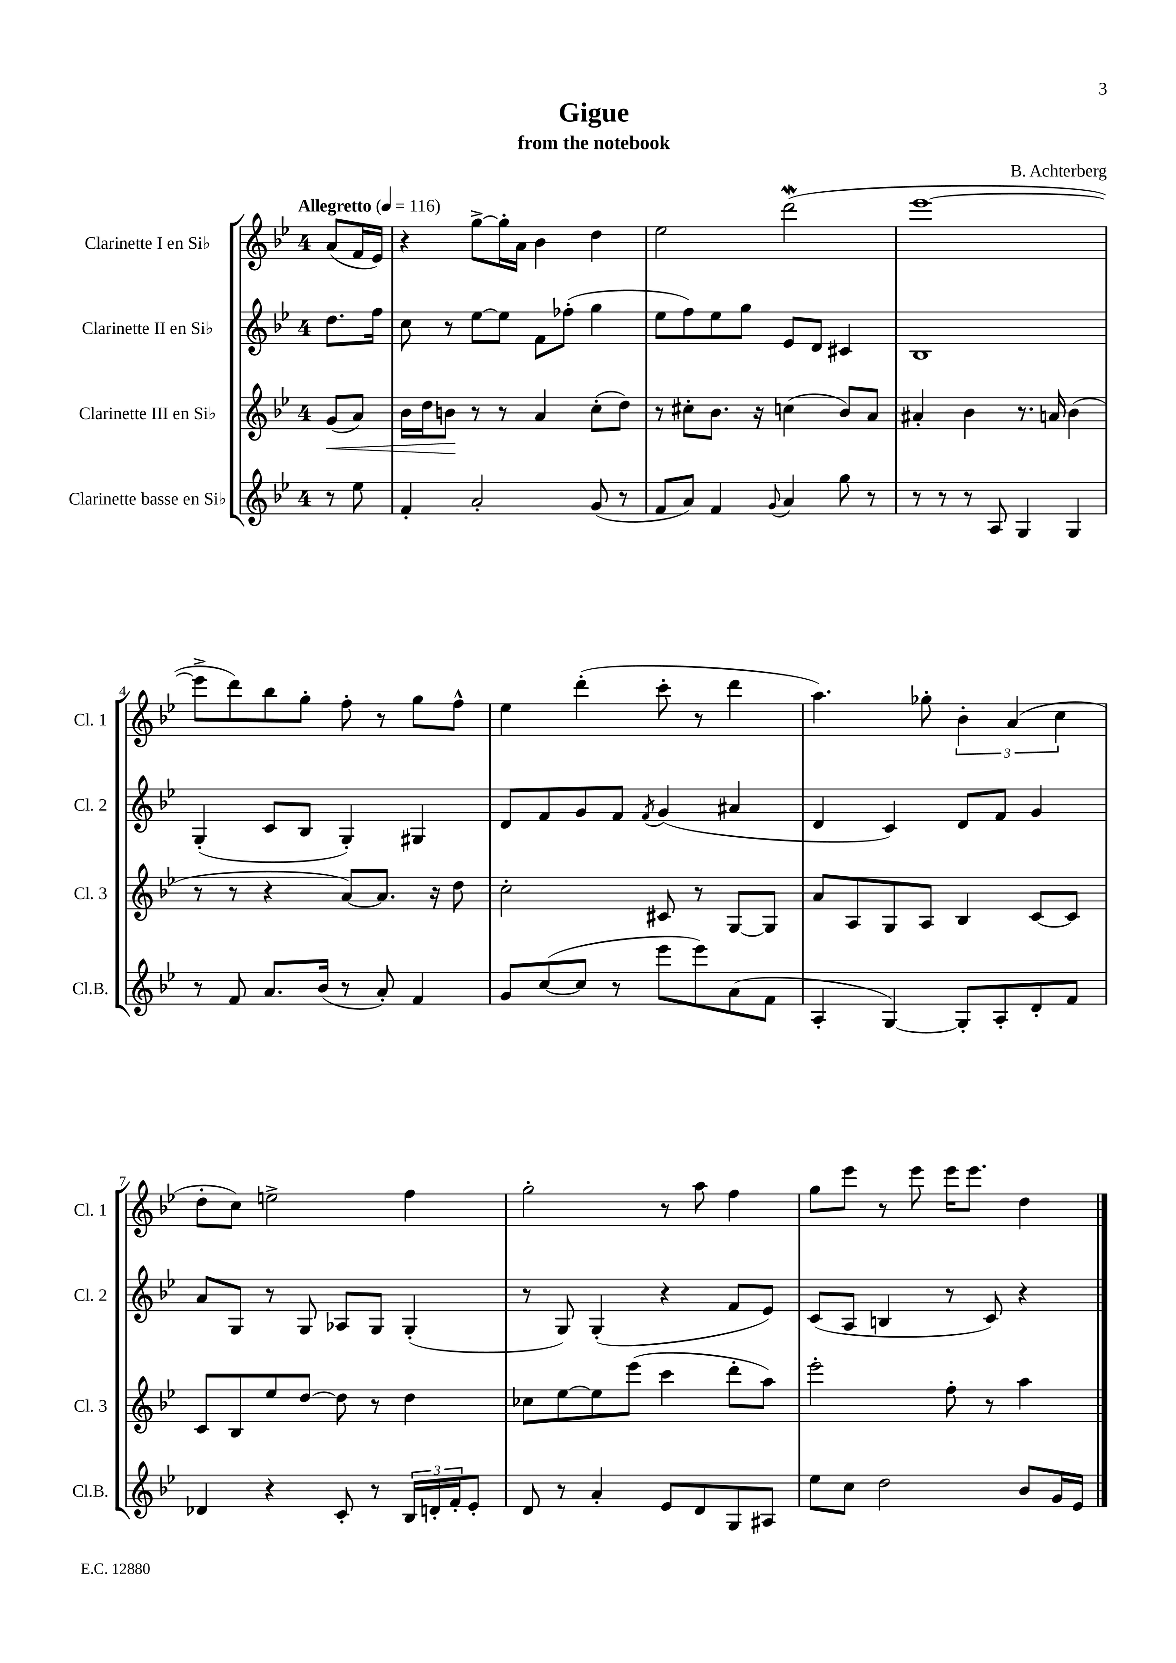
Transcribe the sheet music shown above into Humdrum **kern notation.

**kern	**kern	**dynam	**kern	**kern
*part4	*part3	*part3	*part2	*part1
*staff4	*staff3	*staff3	*staff2	*staff1
*I"Clarinette basse en Si♭	*I"Clarinette III en Si♭	*	*I"Clarinette II en Si♭	*I"Clarinette I en Si♭
*I'Cl.B.	*I'Cl. 3	*	*I'Cl. 2	*I'Cl. 1
*clefG2	*clefG2	*	*clefG2	*clefG2
*k[b-e-]	*k[b-e-]	*	*k[b-e-]	*k[b-e-]
*M4/4	*M4/4	*	*M4/4	*M4/4
*MM116	*MM116	*	*MM116	*MM116
=	=	=	=	=
!	!	!	!	!LO:TX:a:B:t=Allegretto
!	!	!LO:HP:b	!	!
8r	(8g/L	<	8.dd\L	(8a/L
8ee-\	8a/J)	.	.	16f/L
.	.	.	16ff\Jk	16e-/JJ)
=1	=1	=1	=1	=1
4f'/	16b-\LL	.	8cc\	4r
.	16dd\J	.	.	.
.	8bn\J	.	8r	.
2a'/	8r	[	[8ee-\L	[8gg^\L
.	8r	.	8ee-\J]	16gg'\L]
.	.	.	.	16a\JJ
.	4a/	.	8f\L	4b-\
.	.	.	(8ff-X'\J	.
(8g/	(8cc'\L	.	4gg\	4dd\
8r	8dd\J)	.	.	.
=2	=2	=2	=2	=2
8f/L	8r	.	8ee-\L	2ee-\
8a/J)	8cc#X'\L	.	8ff\)	.
4f/	8.b-\J	.	8ee-\	.
.	.	.	8gg\J	.
.	16r	.	.	.
8qqg/	.	.	.	.
4a/	(4ccn\	.	8e-/L	(2dddW\
.	.	.	8d/J	.
8gg\	8b-/L)	.	4c#X/	.
8r	8a/J	.	.	.
=3	=3	=3	=3	=3
8r	4a#X'/	.	1B-	[1eee-
8r	.	.	.	.
8r	4b-\	.	.	.
8A/	.	.	.	.
4G/	8.r	.	.	.
.	16an/	.	.	.
4G/	(4b-\	.	.	.
!!LO:LB:g=z
=4	=4	=4	=4	=4
8r	8r	.	(4G'/	8eee-^\L]
8f/	8r	.	.	8ddd\)
8.a/L	4r	.	8c/L	8bb-\
.	.	.	8B-/J	8gg'\J
(16b-/Jk	.	.	.	.
8r	[8a/L)	.	4G'/)	8ff'\
8a'/)	8.a/J]	.	.	8r
4f/	.	.	4G#X/	8gg\L
.	16r	.	.	.
.	8dd\	.	.	8ff^^\J
=5	=5	=5	=5	=5
8g/L	2cc'\	.	8d/L	4ee-\
([8cc/	.	.	8f/	.
8cc/J]	.	.	8g/	(4ddd'\
8r	.	.	8f/J	.
.	.	.	8qf/	.
8eee-\L	8c#X/	.	(4g/	8ccc'\
8eee-\)	8r	.	.	8r
(8a\	[8G/L	.	4a#X/	4ddd\
8f\J	8G/J]	.	.	.
=6	=6	=6	=6	=6
4A'/	8a/L	.	4d/	4.aa\)
.	8A/	.	.	.
[4G/)	8G/	.	4c/)	.
.	8A/J	.	.	8gg-X'\
8G'/L]	4B-/	.	8d/L	6b-'\
8A'/	.	.	8f/J	.
.	.	.	.	(6a/
8d'/	[8c/L	.	4g/	.
.	.	.	.	6cc\
8f/J	8c/J]	.	.	.
!!LO:LB:g=z
=7	=7	=7	=7	=7
4d-X/	8c/L	.	8a/L	8dd'\L
.	8B-/	.	8G/J	8cc\J)
4r	8ee-/	.	8r	2een^\
.	[8dd/J	.	8G/	.
8c'/	8dd\]	.	8A-X/L	.
8r	8r	.	8G/J	.
24B-/LL	4dd\	.	(4G'/	4ff\
24dn'/	.	.	.	.
24f'/J	.	.	.	.
8e-'/J	.	.	.	.
=8	=8	=8	=8	=8
8d/	8cc-X\L	.	8r	2gg'\
8r	[8ee-\	.	8G/)	.
4a'/	8ee-\]	.	(4G'/	.
.	(8eee-\J	.	.	.
8e-/L	4ccc\	.	4r	8r
8d/	.	.	.	8aa\
8G/	8ddd'\L	.	8f/L	4ff\
8A#X/J	8aa\J)	.	8e-/J)	.
=9	=9	=9	=9	=9
8ee-\L	2eee-'\	.	(8c/L	8gg\L
8cc\J	.	.	8A/J	8eee-\J
2dd\	.	.	4Bn/	8r
.	.	.	.	8eee-\
.	8ff'\	.	8r	16eee-\KL
.	.	.	.	8.eee-\J
.	8r	.	8c/)	.
8b-/L	4aa\	.	4r	4dd\
16g/L	.	.	.	.
16e-/JJ	.	.	.	.
==	==	==	==	==
*-	*-	*-	*-	*-
